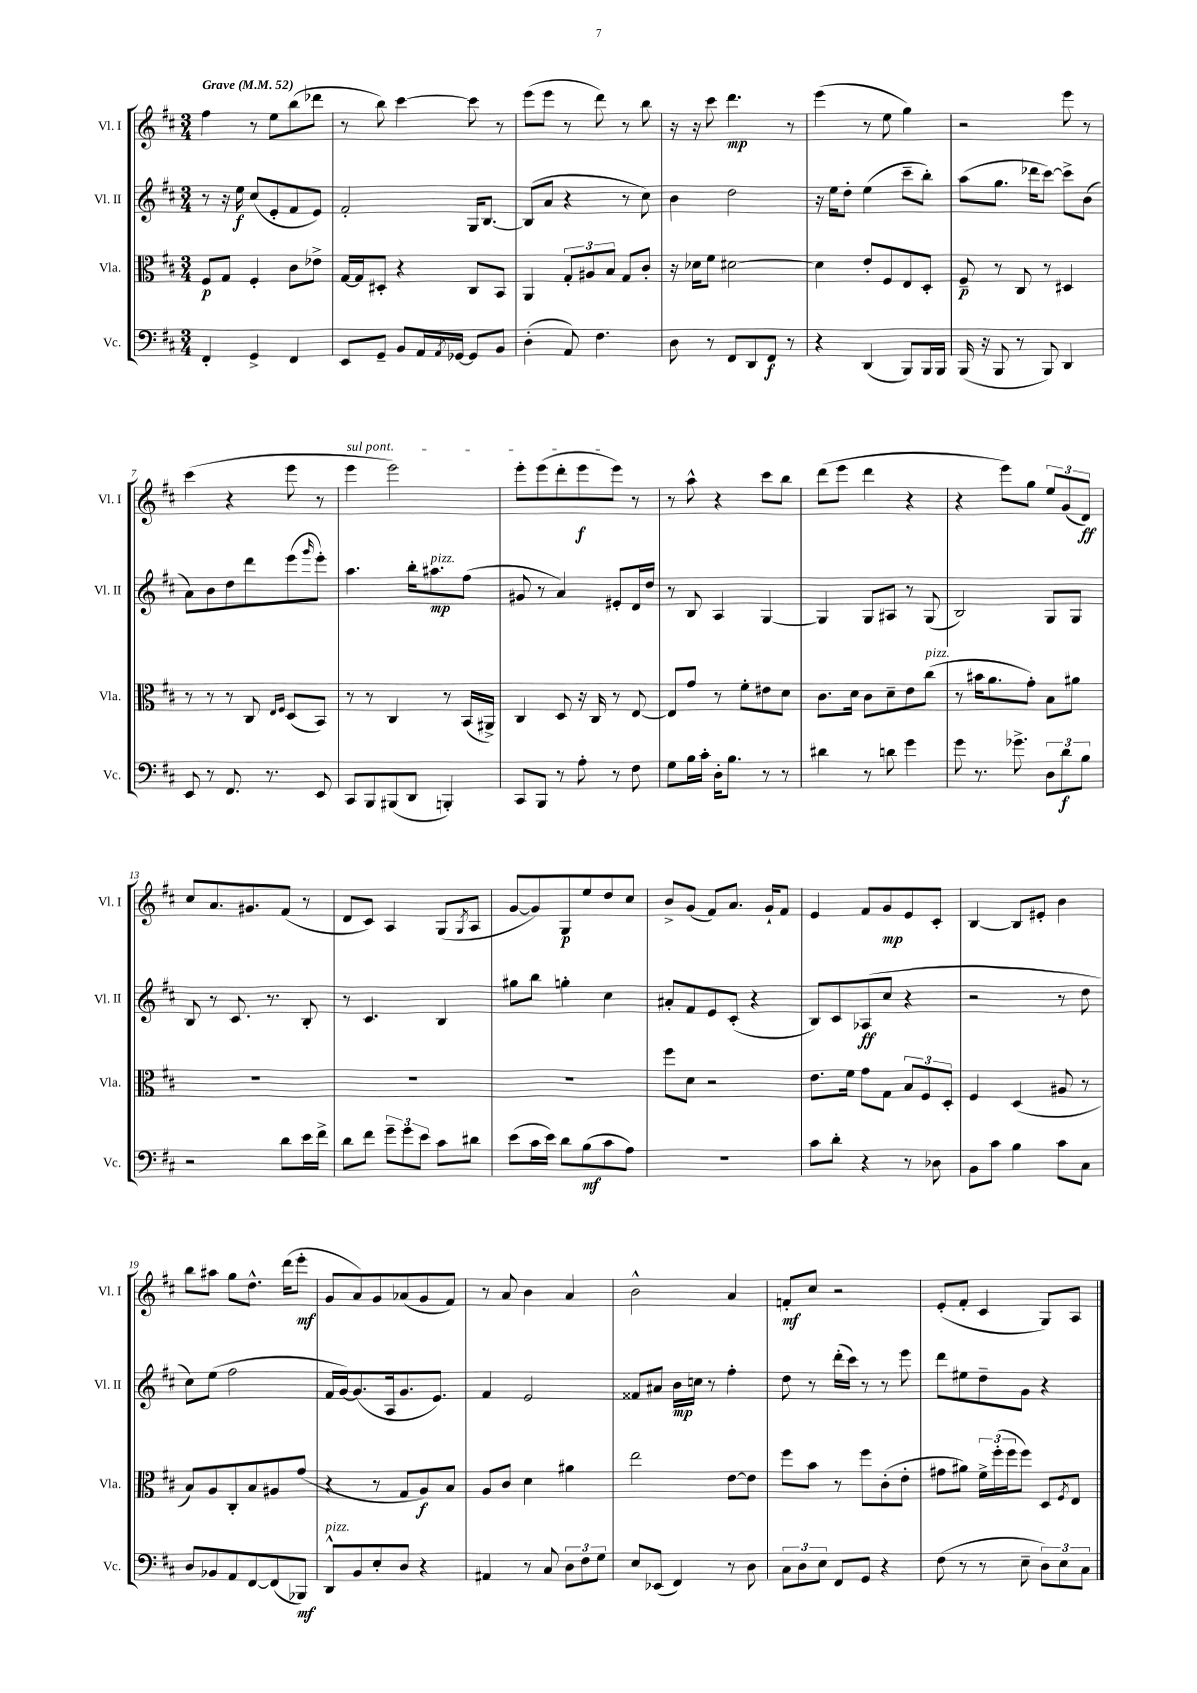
<<
\new StaffGroup <<
\new Staff = "s0" \with { instrumentName = "Vl. I" shortInstrumentName = "Vl. I" } {
    \clef treble \key d \major \numericTimeSignature \time 3/4 \tempo "Grave" 4 = 52
    fis''4 r8 e''8 b''8( des'''8 |
    r8 b''8) cis'''4~ cis'''8 r8 |
    e'''8( e'''8 r8 d'''8) r8 b''8 |
    r16 r16 cis'''8 d'''4.\mp r8 |
    e'''4( r8 e''8 g''4) |
    r2 e'''8 r8 |
    cis'''4( r4 e'''8 r8 |
    \once \override TextSpanner.bound-details.left.text = \markup { \italic "sul pont." } e'''4\startTextSpan e'''2) |
    e'''8-. e'''8( d'''8-. e'''8\f e'''8\stopTextSpan) r8 |
    r8 a''8-^ r4 cis'''8 b''8 |
    d'''8( e'''8 d'''4 r4 |
    r4 e'''8) g''8 \tuplet 3/2 { e''8 g'8( d'8\ff) } |
    cis''8 a'8. gis'8. fis'8( r8 |
    d'8 cis'8) a4 g8( \acciaccatura { g8 } a8 |
    g'8~ g'8) g8\p e''8 d''8 cis''8 |
    b'8-> g'8( fis'8) a'8. g'16-! fis'8 |
    e'4 fis'8 g'8\mp e'8 cis'8-. |
    b4~ b8 eis'8-. b'4 |
    b''8 ais''8 g''8 d''8.-^ d'''16( e'''8-.\mf |
    g'8 a'8) g'8 aes'8( g'8 fis'8) |
    r8 a'8 b'4 a'4 |
    b'2-^ a'4 |
    f'8-.\mf cis''8 r2 |
    e'8-.( fis'8-. cis'4 g8) a8 \bar "|." |
}
\new Staff = "s1" \with { instrumentName = "Vl. II" shortInstrumentName = "Vl. II" } {
    \clef treble \key d \major \numericTimeSignature \time 3/4
    r8 r16 e''16\f cis''8( e'8-. fis'8 e'8) |
    fis'2-. g16 b8.~ |
    b8( a'8 r4 r8 cis''8) |
    b'4 d''2 |
    r16 e''16 d''8-. e''4( cis'''8-- b''8-.) |
    a''8( g''8. des'''16 cis'''8~) cis'''8-> b'8( |
    a'8) b'8 d''8 d'''8 e'''8( \grace { g'''16 } e'''8-.) |
    a''4. b''16-. ais''8.\mp^\markup { \italic "pizz." } fis''8( |
    gis'8 r8 a'4) eis'8-. d'16 d''16 |
    r8 b8 a4 g4~ |
    g4 g8 ais8 r8 g8( |
    b2) g8 g8 |
    b8 r8 cis'8. r8. b8-. |
    r8 cis'4. b4 |
    gis''8 b''8 g''4-. cis''4 |
    ais'8-. fis'8 e'8 cis'8-.( r4 |
    b8) cis'8 aes8\ff( cis''8 r4 |
    r2 r8 d''8 |
    cis''8) e''8( fis''2 |
    fis'16 g'16~) g'8.( a16 g'8. e'8.) |
    fis'4 e'2 |
    fisis'8 ais'8 b'16\mp c''16 r8 fis''4-. |
    d''8 r8 d'''16-.( cis'''16) r8 r8 e'''8 |
    d'''8 eis''8 d''8-- g'8 r4 \bar "|." |
}
\new Staff = "s2" \with { instrumentName = "Vla." shortInstrumentName = "Vla." } {
    \clef alto \key d \major \numericTimeSignature \time 3/4
    fis8\p g8 fis4-. cis'8 ees'8-> |
    g16~ g16 dis8-. r4 cis8 b,8 |
    a,4 \tuplet 3/2 { g8-. ais8 b8 } g8 cis'8-. |
    r16 des'16 fis'8 dis'2~ |
    dis'4 e'8-. fis8 e8 d8-. |
    fis8--\p r8 cis8 r8 dis4 |
    r8 r8 r8 cis8 \grace { e16 fis16 } d8( b,8) |
    r8 r8 cis4 r8 b,16( ais,16->) |
    cis4 d8 r16 cis16 r8 e8~ |
    e8 g'8 r8 fis'8-. eis'8 d'8 |
    cis'8. d'16 cis'8 d'8-- e'8 cis''8^\markup { \italic "pizz." }( |
    r8 bis'16 a'8. g'8-.) b8 ais'8 |
    R2. |
    R2. |
    R2. |
    fis''8 d'8 r2 |
    e'8. fis'16 g'8 g8 \tuplet 3/2 { b8 fis8 d8-. } |
    fis4 d4( ais8 r8 |
    b8) a8 cis8-. b8 ais8 g'8( |
    r4 r8 g8 a8\f) b8 |
    a8 cis'8 d'4 ais'4 |
    e''2 e'8~ e'8 |
    fis''8 b'8 r8 fis''8 cis'8-.( e'8-. |
    gis'8 ais'8) \tuplet 3/2 { fis'16-> fis''16-.( fis''16 } fis''8) d8 \acciaccatura { fis8 } e8 \bar "|." |
}
\new Staff = "s3" \with { instrumentName = "Vc." shortInstrumentName = "Vc." } {
    \clef bass \key d \major \numericTimeSignature \time 3/4
    fis,4-. g,4-> fis,4 |
    e,8 g,8-- b,8 a,16 \acciaccatura { a,8 } ges,16~ ges,8 b,8 |
    d4-.( a,8) fis4. |
    d8 r8 fis,8 d,8 fis,8\f r8 |
    r4 d,4( b,,8) b,,16 b,,16 |
    b,,16( r16 b,,8 r8 b,,8) d,4 |
    e,8 r8 fis,8. r8. e,8 |
    cis,8 b,,8 bis,,8( d,8 b,,4-.) |
    cis,8 b,,8 r8 a8-. r8 fis8 |
    g8 b16 cis'16-. d16-. b8. r8 r8 |
    dis'4 r8 d'8 g'4 |
    g'8 r8. ges'8.-> \tuplet 3/2 { d8 d'8\f b8 } |
    r2 d'8 e'16 fis'16-> |
    d'8 fis'8 \tuplet 3/2 { g'8-- g'8 e'8 } cis'8 dis'8 |
    e'8( cis'16 e'16) d'8 b8\mf( cis'8 a8) |
    R2. |
    cis'8 d'8-. r4 r8 des8 |
    b,8 cis'8 b4 cis'8 cis8 |
    d8 bes,8 a,8 fis,8~ fis,8( bes,,8\mf) |
    d,8-^^\markup { \italic "pizz." } b,8 e8-. d8 r4 |
    ais,4 r8 cis8 \tuplet 3/2 { d8 fis8 g8 } |
    e8 ees,8( fis,4) r8 d8 |
    \tuplet 3/2 { cis8 d8 e8 } fis,8 g,8 r4 |
    fis8( r8 r8 e8-- \tuplet 3/2 { d8) e8 cis8 } \bar "|." |
}
>>
>>
